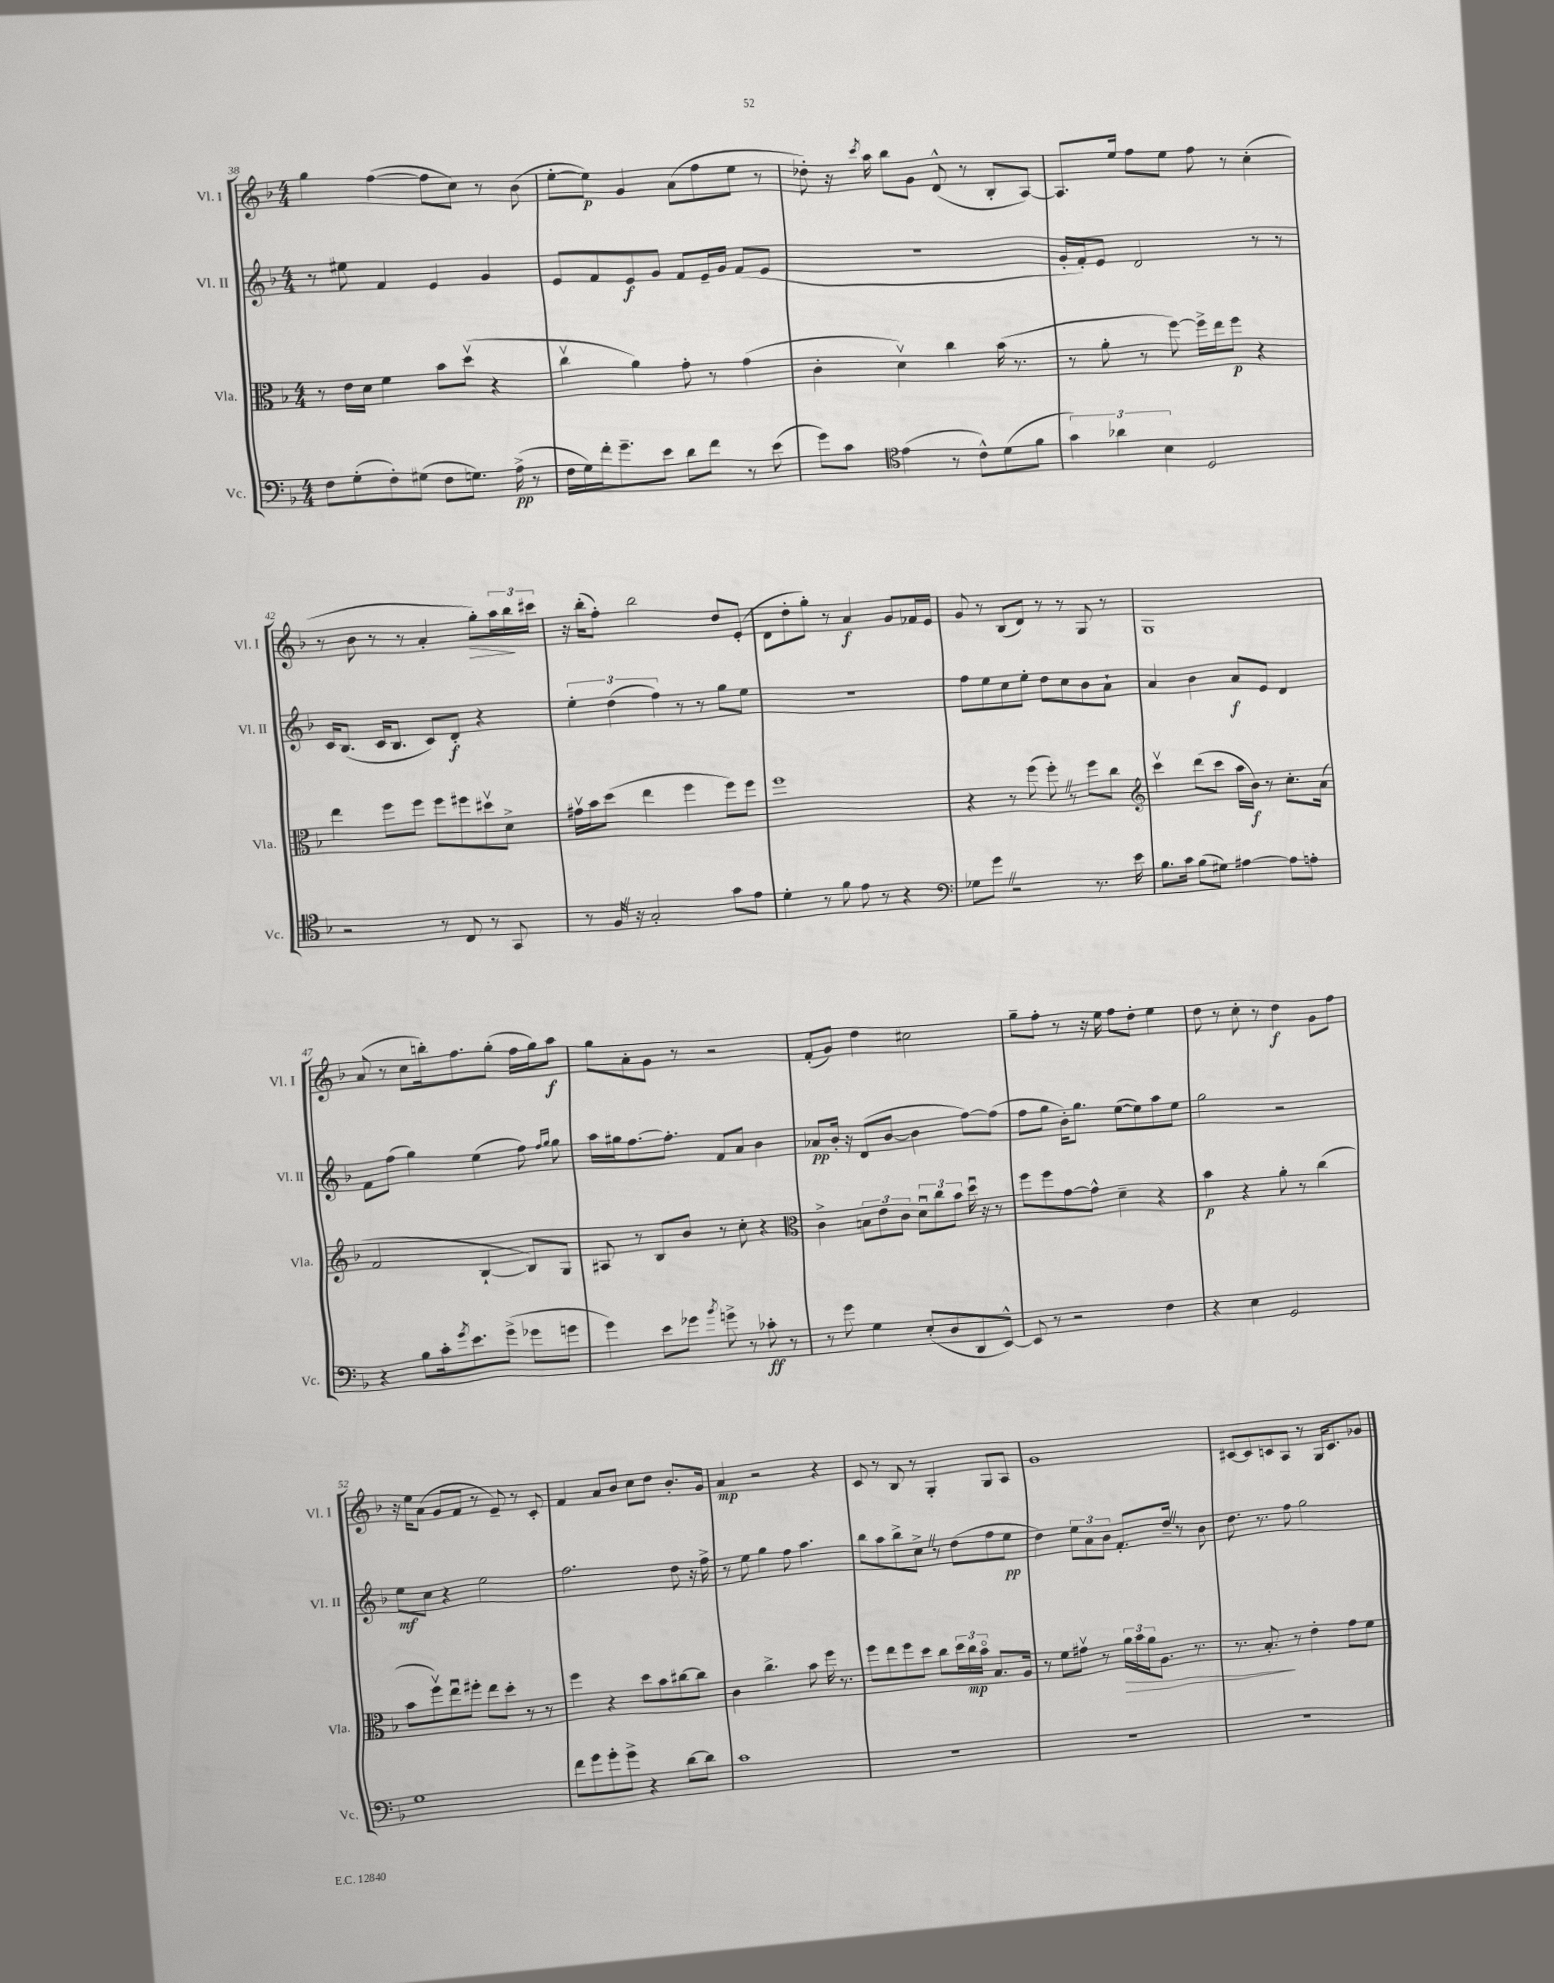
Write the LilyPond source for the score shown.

<<
\new StaffGroup <<
\new Staff = "s0" \with { instrumentName = "Vl. I" shortInstrumentName = "Vl. I" } {
    \clef treble \key f \major \numericTimeSignature \time 4/4
    g''4 f''4~( f''8 c''8) r8 bes'8( |
    e''8~-. e''8\p) g'4 a'8( f''8 e''8 r8 |
    des''8-.) r16 \acciaccatura { c'''8 } a''16 bes''8 g'8 d'8-^( r8 bes8-. a8~) |
    a8. e''16 f''8 e''8 f''8 r8 c''4-.( |
    r8 bes'8 r8 r8 a'4-. g''8-.\>) \tuplet 3/2 { a''16 bes''16\! cis'''16 } |
    r16 bes''16-.( f''8-.) bes''2 d''8 e'8-.( |
    d'8 d''8-. g''8-.) r8 a'4\f g'8 fes'16 e'16 |
    g'8 r8 bes8( d'8) r8 r8 g8 r8 |
    g1 |
    a'8( r8 c''8 b''16-.) f''8. g''8-.( f''16 g''16) a''8\f |
    g''8 a'8-. g'8 r8 r2 |
    f'8-.( g'8) d''4 cis''2 |
    g''8-- f''8-. r8 r16 e''16 f''8 d''8-. e''4 |
    d''8 r8 c''8-. r8 d''4\f g'8 f''8 |
    r16 e''16 a'8( g'8 f'8 r8 e'8--) r8 c'8-. |
    f'4 a'8 bes'8 c''8 d''8 bes'8.-. g'16 |
    a'4\mp r2 r4 |
    c'8 r8 bes8 r8 g4-. g8 a8 |
    g'1 |
    cis'8~ cis'8 c'8 a8 r8 g16 c'8. ges'8 \bar "|." |
}
\new Staff = "s1" \with { instrumentName = "Vl. II" shortInstrumentName = "Vl. II" } {
    \clef treble \key f \major \numericTimeSignature \time 4/4
    r8 eis''8 f'4 e'4 g'4 |
    e'8 f'8 e'8\f g'8 f'8 e'16-- g'16 f'8( e'8 |
    R1 |
    g'16-. f'16-.) e'8 d'2 r8 r8 |
    c'16 bes8.( c'16 bes8. c'8) d'8-.\f r4 |
    \tuplet 3/2 { e''4-. d''4( f''4) } r8 r8 g''8 e''8 |
    r1 |
    f''8 e''8 c''8 e''8-. d''8 c''8 bes'8 a'8-! |
    a'4 bes'4 a'8\f e'8 d'4 |
    f'8 f''8( g''4) e''4( f''8) \grace { f''16 g''16 } g''8 |
    a''16 gis''16 f''8.~ f''8.-. f'8 a'8 bes'4 |
    aes'8\pp bes'16-. r16 d'8( bes'8~ bes'4 f''8~) f''8( |
    f''8 g''8 bes'16-.) g''8. e''8~( e''8) a''8 e''8 |
    g''2 r2 |
    e''8\mf c''8 r4 e''2 |
    f''2. d''8 r16 f''16-> |
    r8 e''8 g''4 f''8 a''4. |
    bes''8 a''8 bes''8-> c''8-> \once \override BreathingSign.text = \markup { \musicglyph "scripts.caesura.straight" } \breathe r8 d''8( f''8 e''8\pp |
    d''4) \tuplet 3/2 { e''8 a'8 bes'8 } f'8.-. d''16-- \once \override BreathingSign.text = \markup { \musicglyph "scripts.caesura.straight" } \breathe r8 bes'8 |
    d''8. r8. f''8 g''2 \bar "|." |
}
\new Staff = "s2" \with { instrumentName = "Vla." shortInstrumentName = "Vla." } {
    \clef alto \key f \major \numericTimeSignature \time 4/4
    r8 e'16 d'16 f'4 bes'8 d''8\upbow( r4 |
    c''4\upbow a'4) g'8-. r8 g'4( |
    c'4-. d'4\upbow) c''4 bes'16( r8. |
    r8 a'8-. r8 f''8~) f''16-> e''16 f''8\p r4 |
    e''4 f''8 f''8 f''8 fis''8 dis''8\upbow d'8-> |
    gis'16\upbow bes'16 d''8( e''4 f''4 f''8) f''8 |
    f''1 |
    r4 r8 f''8( f''8-.) \once \override BreathingSign.text = \markup { \musicglyph "scripts.caesura.straight" } \breathe r8 f''8 c''8 |
    \clef treble c'''4\upbow d'''8( c'''8 a''16 bes'16\f) r8 c''8.-. a'16( |
    f'2 bes4~-! bes8) g8 |
    ais8 r8 bes8 bes'8 r8 c''8-. r4 |
    \clef alto c'4-> \tuplet 3/2 { b8 e'8 c'8 } \tuplet 3/2 { d'8\downbow c''8 bes'8 } d''16\downbow r16 r8 |
    f''8 f''8 g'8~ g'8-^ d'4-- r4 |
    bes'4\p r4 a'8-. r8 c''4( |
    bes'8 f''8\upbow) e''8\downbow fis''8-. e''8 d''8-. r8 r8 |
    f''4 r4 d''8 bes'8 cis''8~ cis''8 |
    c'4 c''4.-> bes'8 f''16 r8. |
    f''8 e''8 f''8 d''8 c''8 \tuplet 3/2 { d''16 c''16\mp bes'16\flageolet } bes8. a16 |
    r8 f'8 gis'8\upbow r8 \tuplet 3/2 { a'16\> bes'16 a'16 } a8. r8. |
    r8. bes8.-.\! r8 e'4-. g'8 f'8 \bar "|." |
}
\new Staff = "s3" \with { instrumentName = "Vc." shortInstrumentName = "Vc." } {
    \clef bass \key f \major \numericTimeSignature \time 4/4
    f8 g8-.( f8-.) gis8( f8 g8.) a16->\pp( r8 |
    f16 g16) f'16-. g'8.-- e'8 d'8 f'8 r8 e'8( |
    g'8) c'8 \clef tenor e'4( r8 c'8-^) d'8( f'8 |
    \tuplet 3/2 { g'4) aes'4 bes4 } d2 |
    r2 r8 c8 r8 g,8 |
    r8 f16 \once \override BreathingSign.text = \markup { \musicglyph "scripts.caesura.straight" } \breathe r16 g2-. g'8 e'8 |
    d'4-. r8 f'8 e'8 r8 r4 |
    \clef bass ges8 g'8 \once \override BreathingSign.text = \markup { \musicglyph "scripts.caesura.straight" } \breathe r2 r8. e'16 |
    bes8. c'16 bes8( gis8) ais4~ ais8 a8-. |
    r4 bes8 c'16-. \acciaccatura { g'8 } e'8. g'8->( ges'8 g'8 |
    g'4) e'8 ges'8 \acciaccatura { bes'8 } g'8-> r8 ces'8-.\ff r8 |
    r8 g'8 g4 e8-.( d8 d,8 e,8~-^) |
    e,8 r8 r2 f4 |
    r4 e4 g,2 |
    g1 |
    f'8 g'8 g'8-. g'8-> r4 d'8~ d'8 |
    c'1 |
    R1 |
    R1 |
    R1 \bar "|." |
}
>>
>>
\layout { \context { \Score currentBarNumber = #38 } }
